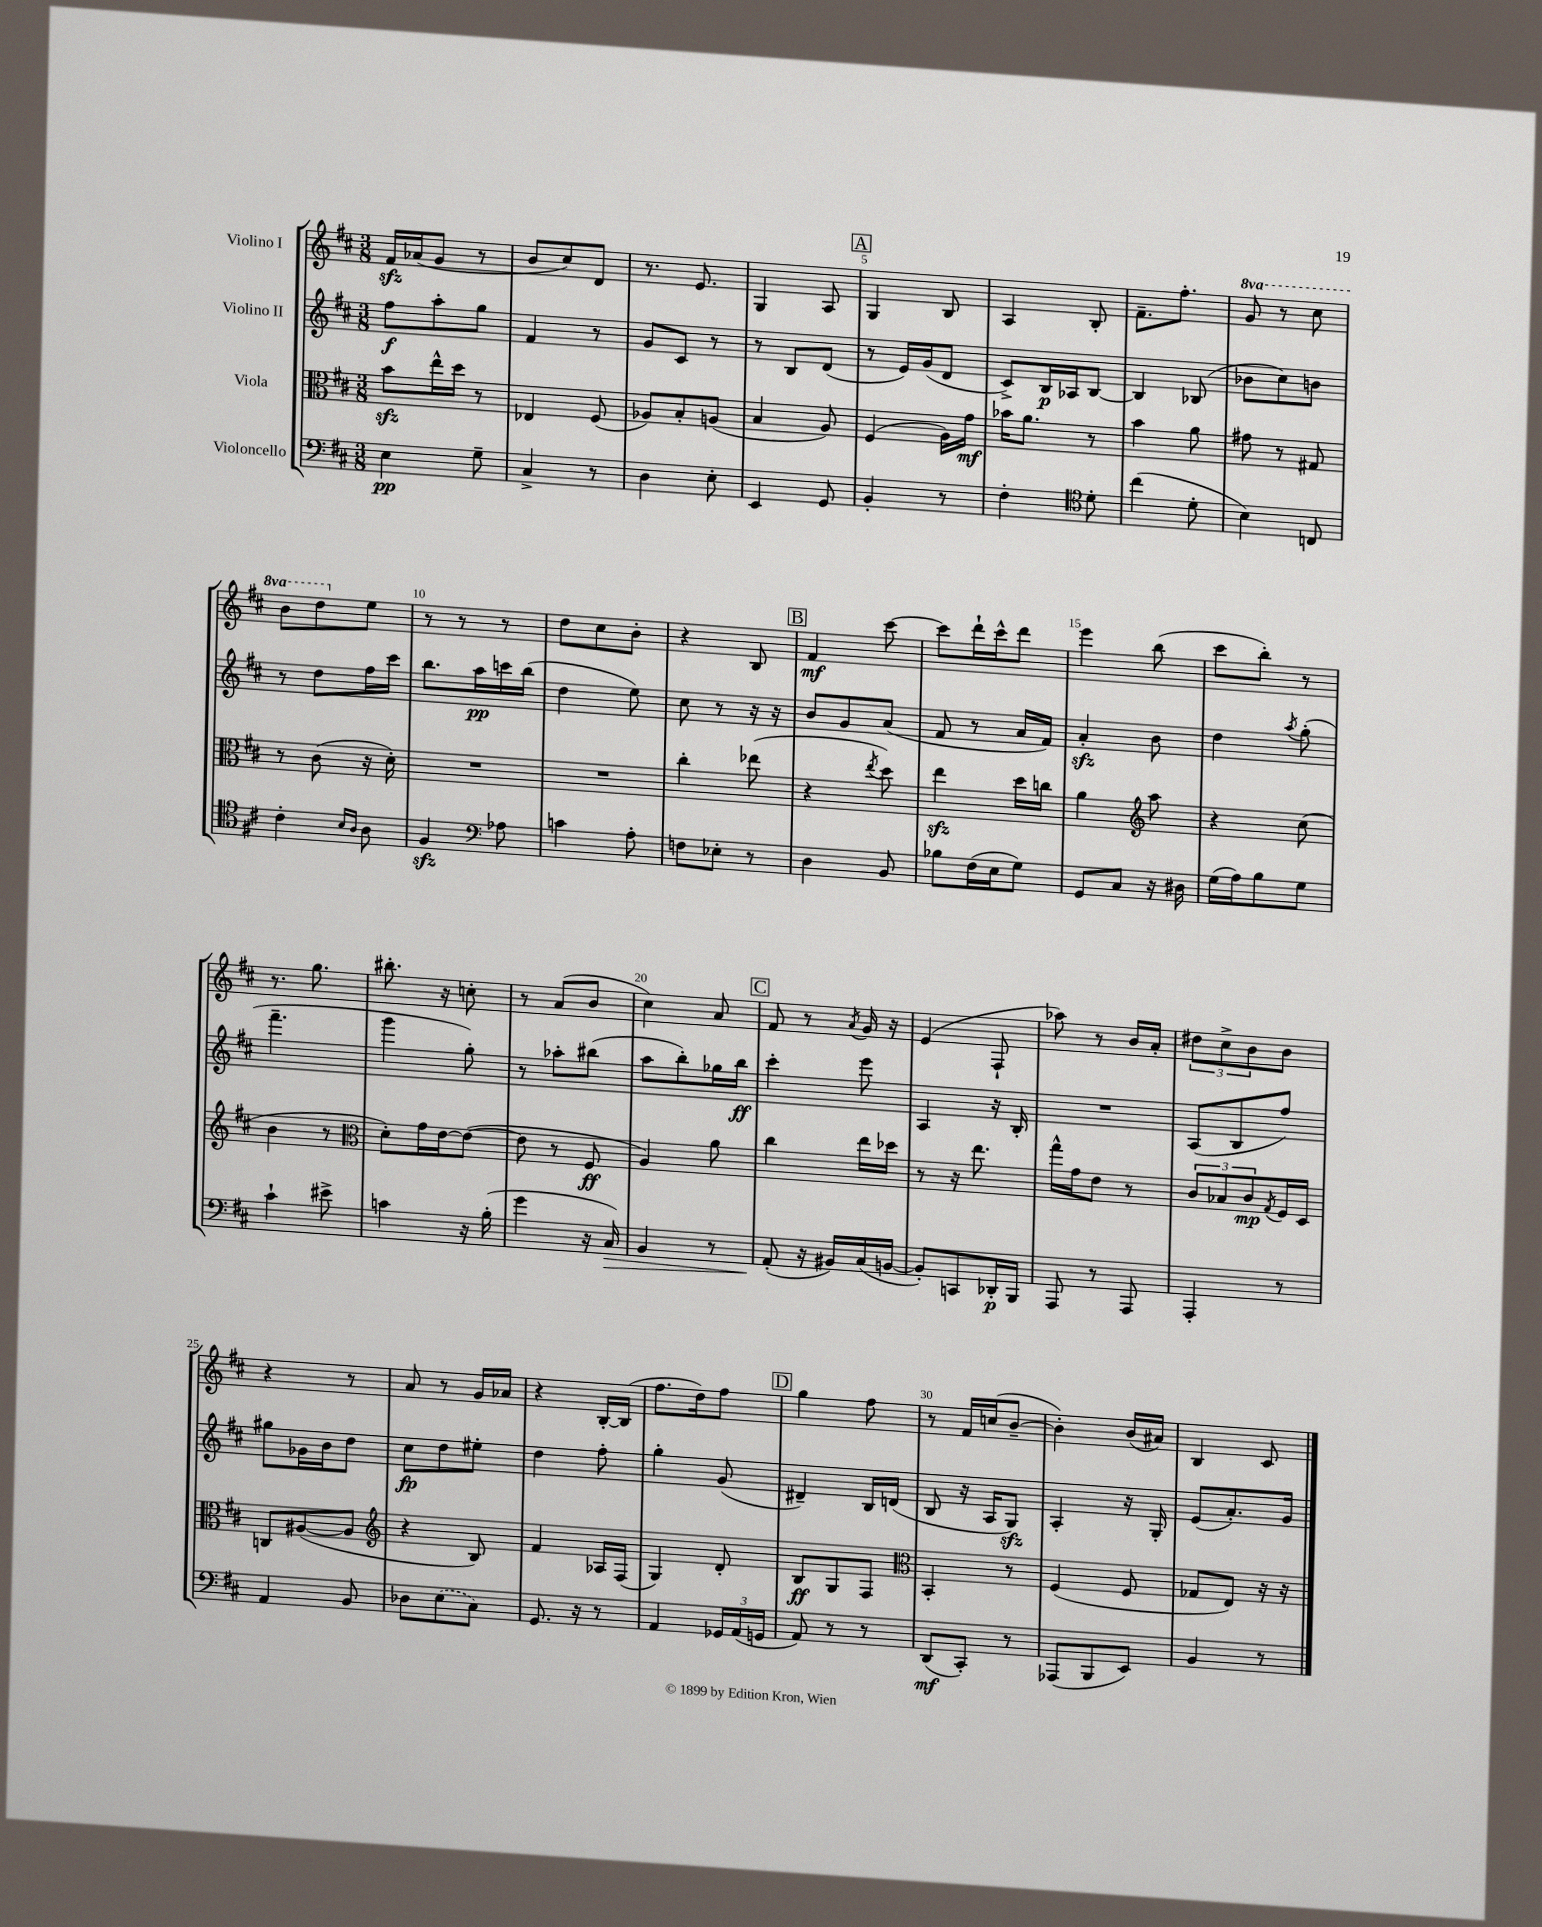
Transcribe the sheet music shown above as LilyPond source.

<<
\new StaffGroup <<
\new Staff = "s0" \with { instrumentName = "Violino I" } {
    \clef treble \key d \major \numericTimeSignature \time 3/8 \set Staff.ottavationMarkups = #ottavation-simple-ordinals
    fis'16\sfz aes'16( g'8 r8 |
    b'8 cis''8) d'8 |
    r8. e'8. |
    g4 a8 |
    \mark \markup { \box "A" } g4 b8 |
    a4 b8-. |
    fis'8.-- fis''8.-. |
    \ottava #1 g''8 r8 cis'''8 |
    b''8 d'''8 \ottava #0 e''8 |
    r8 r8 r8 |
    d''8 cis''8 b'8-. |
    r4 b8 |
    \mark \markup { \box "B" } fis'4\mf cis'''8~ |
    cis'''8 d'''16-! cis'''16-^ d'''8 |
    e'''4 b''8( |
    cis'''8 b''8-.) r8 |
    r8. g''8. |
    bis''8.-. r16 c''8-. |
    r8 a'8( b'8 |
    cis''4) a'8 |
    \mark \markup { \box "C" } fis'8 r8 \acciaccatura { a'8 } g'16 r16 |
    e'4( fis8-! |
    aes''8) r8 b'16 a'16-. |
    \tuplet 3/2 { dis''8 cis''8-> b'8 } b'8 |
    r4 r8 |
    a'8 r8 g'16 aes'16 |
    r4 b16~-. b16( |
    fis''8. d''16) fis''8 |
    \mark \markup { \box "D" } g''4 fis''8 |
    r8 fis'16 c''16( b'8~-- |
    b'4-.) b'16( ais'16) |
    b4 cis'8 \bar "|." |
}
\new Staff = "s1" \with { instrumentName = "Violino II" } {
    \clef treble \key d \major \numericTimeSignature \time 3/8
    fis''8\f a''8-. g''8 |
    fis'4 r8 |
    g'8 cis'8 r8 |
    r8 b8 d'8( |
    \mark \markup { \box "A" } r8 e'16) g'16( d'8 |
    cis'8->) b16\p aes16 b8~ |
    b4 bes8( |
    bes'8 cis''8) b'8 |
    r8 d''8 fis''16 cis'''16 |
    b''8. a''16\pp c'''16 b''16( |
    d''4 e''8) |
    cis''8 r8 r16 r16 |
    \mark \markup { \box "B" } b'8 g'8 a'8( |
    fis'8 r8 a'16 fis'16) |
    a'4-.\sfz b'8 |
    d''4 \acciaccatura { a''8 } g''8-.( |
    fis'''4.-- |
    g'''4 g''8-.) |
    r8 aes''8-. bis''8( |
    a''8 b''8-.) ges''16 b''16\ff |
    \mark \markup { \box "C" } cis'''4-. e'''8 |
    a4 r16 b16-. |
    R4. |
    a8( b8 fis''8) |
    gis''8 ges'16 b'16 d''8 |
    cis''8\fp d''8 eis''8-. |
    d''4 fis''8-. |
    g''4-. g'8( |
    \mark \markup { \box "D" } dis'4--) b16 d'16( |
    b8 r16 a16 g8\sfz) |
    a4-. r16 g16-. |
    e'8( a'8.-.) g'16 \bar "|." |
}
\new Staff = "s2" \with { instrumentName = "Viola" } {
    \clef alto \key d \major \numericTimeSignature \time 3/8
    b'8\sfz e''16-^ d''16 r8 |
    ees4 fis8( |
    aes8) b8-. a8( |
    b4 a8) |
    \mark \markup { \box "A" } fis4( a16) g'16\mf |
    bes'16 a'8. r8 |
    b'4 a'8 |
    gis'8 r8 gis8 |
    r8 cis'8( r16 d'16-.) |
    R4. |
    R4. |
    cis''4-. ees''8( |
    \mark \markup { \box "B" } r4 \acciaccatura { e''8 } d''8) |
    e''4\sfz d''16 c''16 |
    a'4 \clef treble a''8 |
    r4 cis''8( |
    b'4 r8 |
    \clef alto d'8-.) g'16 e'16~ e'8~( |
    e'8 r8 fis8\ff |
    a4) a'8 |
    \mark \markup { \box "C" } cis''4 e''16 des''16 |
    r8 r16 e''8. |
    g''16-^ g'16 e'8 r8 |
    \tuplet 3/2 { cis'8 bes8 cis'8\mp } \acciaccatura { g8 } fis16 d16 |
    c8 ais8~( ais8 |
    \clef treble r4 b8) |
    fis'4 aes16 fis16( |
    g4) d'8-. |
    \mark \markup { \box "D" } b8\ff g8 fis8 |
    \clef alto b,4-. r8 |
    fis4( fis8 |
    ges8 e8) r16 r16 \bar "|." |
}
\new Staff = "s3" \with { instrumentName = "Violoncello" } {
    \clef bass \key d \major \numericTimeSignature \time 3/8
    e4\pp g8-- |
    cis4-> r8 |
    d4 e8-. |
    e,4 g,8 |
    \mark \markup { \box "A" } b,4-. r8 |
    fis4-. \clef tenor d'8-. |
    cis''4( d'8-. |
    b4) c8 |
    cis'4-. \grace { b16 a16 } a8 |
    fis4\sfz \clef bass aes8 |
    c'4 a8-. |
    f8 ees8-. r8 |
    \mark \markup { \box "B" } d4 b,8 |
    bes8 fis16( e16 g8) |
    g,8 cis8 r16 dis16 |
    g16( a16) b8 g8 |
    cis'4-! eis'8-> |
    c'4 r16 b16-.( |
    g'4 r16 cis16\>) |
    b,4 r8 |
    \mark \markup { \box "C" } a,8-.\!( r16 bis,16) cis16( b,16~ |
    b,8-.) c,8 des,16-.\p b,,16 |
    a,,8 r8 a,,8 |
    a,,4-. r8 |
    a,4 b,8 |
    des8 \once \slurDashed e8( cis8) |
    g,8. r16 r8 |
    a,4 \tuplet 3/2 { ges,16 a,16( g,16 } |
    \mark \markup { \box "D" } a,8) r8 r8 |
    d,8\mf( cis,8-.) r8 |
    aes,,8( b,,8 e,8) |
    b,4 r8 \bar "|." |
}
>>
>>
\layout { \context { \Score \override BarNumber.break-visibility = ##(#f #t #t) barNumberVisibility = #(every-nth-bar-number-visible 5) } }
